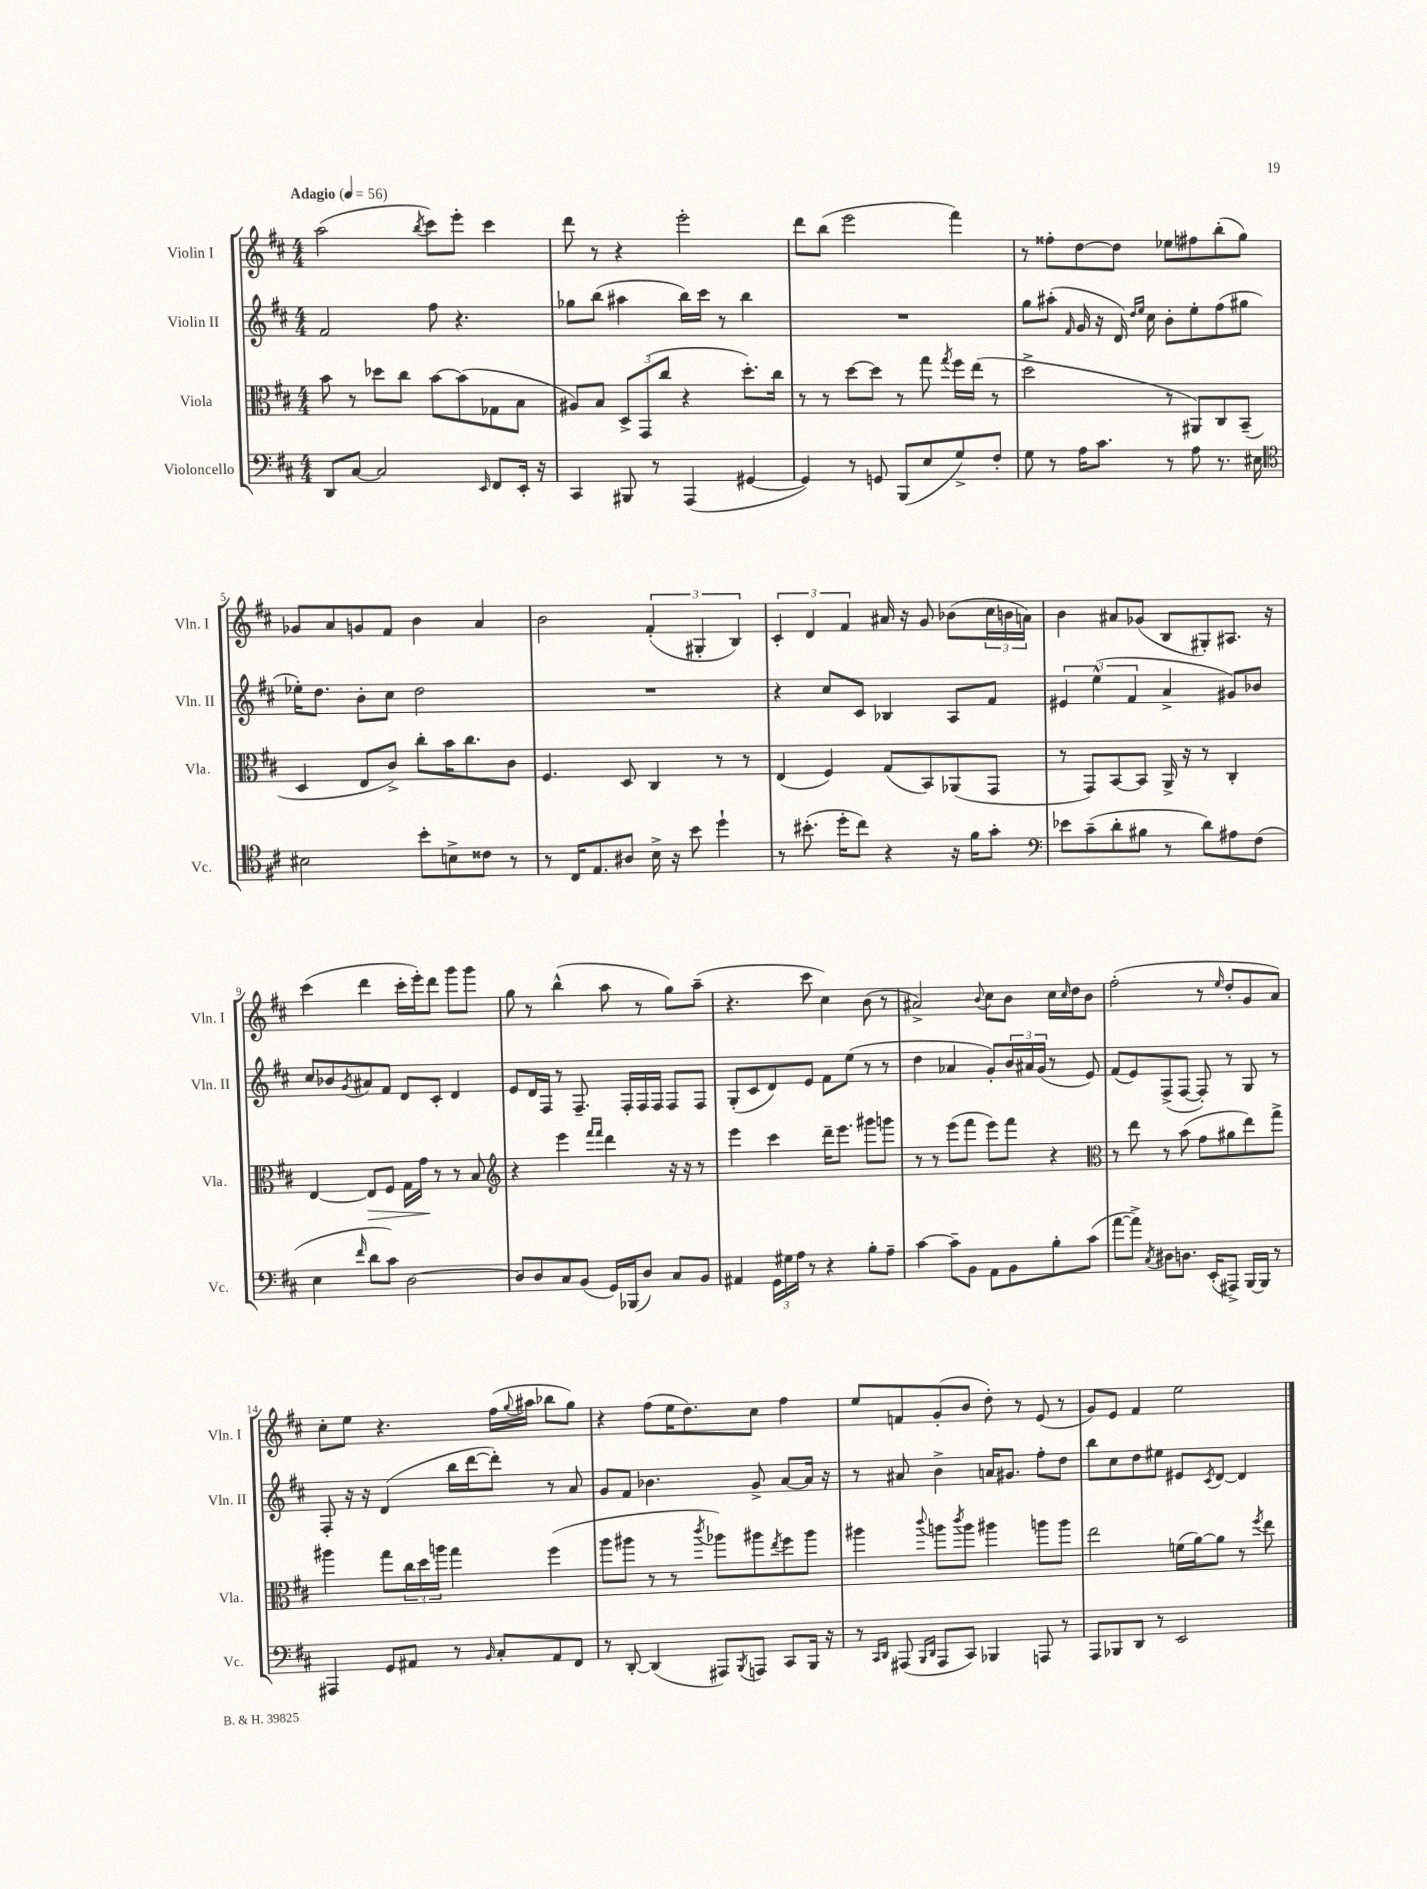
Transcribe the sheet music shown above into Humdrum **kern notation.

**kern	**kern	**kern	**kern
*staff4	*staff3	*staff2	*staff1
*clefF4	*clefC3	*clefG2	*clefG2
*k[f#c#]	*k[f#c#]	*k[f#c#]	*k[f#c#]
*M4/4	*M4/4	*M4/4	*M4/4
*MM56	*MM56	*MM56	*MM56
8DD	8b	2f#	(2aa
[8C#	8r	.	.
2C#]	8dd-	.	.
.	8cc#	.	.
.	.	.	8qbb
.	[8b	8ff#	8ccc#)
.	(8b]	4.r	8eee'
16qqEE	.	.	.
8FF#	8G-	.	4ccc#
16EE'	8B	.	.
16r	.	.	.
=	=	=	=
4CC#	8A#)	8gg-	8ddd
.	8B	(8bb	8r
8BBB#	12D^	4aa#	4r
.	(12GG	.	.
8r	.	.	.
.	12cc#	.	.
(4AAA	4r	16bb)	2eee'
.	.	16ccc#	.
.	.	8r	.
[4GG#	8.dd')	4bb	.
.	16cc#	.	.
=	=	=	=
4GG#])	8r	1r	8ddd
.	8r	.	(8bb
8r	[8dd	.	2eee
8GG	8dd]	.	.
(8BBB	8r	.	.
8E	8gg	.	.
.	8qgg	.	.
8G^)	16ff#	.	4fff#)
.	(16ee	.	.
8F#'	8r	.	.
=	=	=	=
8G	2dd^	8gg	8r
8r	.	(8aa#'	8ff##'
.	.	16qqf#	.
16A	.	16g	[8dd
8.c#	.	16r	.
.	.	16d)	8dd]
.	.	16qqdd	.
.	.	16qqee	.
.	.	16cc#	.
8r	8r	8b'	8ee-
8A	8AA#)	8ee'	8ff#
8.r	8C#	(8ff#	(8bb'
.	(8BB~	8gg#	8gg)
16E#	.	.	.
=	=	=	=
*clefC4	*	*	*
2B#	4D	16ee-')	8g-
.	.	8.dd	.
.	.	.	8a
.	8E	8b'	8g
.	8c#^)	8cc#	8f#
8b'	8cc#'	2dd	4b
8B^	16b	.	.
.	8.cc#	.	.
8c##	.	.	4a
8r	8c#	.	.
=	=	=	=
8r	4.F#	1r	2b
16C#	.	.	.
8.E	.	.	.
8A#	8D	.	.
16B^	4C#	.	(6f#'
16r	.	.	.
8b	.	.	.
.	.	.	6G#'
4dd`	8r	.	.
.	.	.	6B)
.	8r	.	.
=	=	=	=
8r	(4E	4r	6c#'
(8.b#'	.	.	.
.	.	.	6d
.	4F#)	8cc#	.
16dd'	.	.	.
.	.	.	6f#
8cc#)	.	8c#	.
4r	(8G	4B-	16a#
.	.	.	16r
.	8BB)	.	8g
16r	(8AA-	8A	(8b-
16f#	.	.	.
8g'	8GG	8f#	24cc#
.	.	.	24b
.	.	.	24a)
=	=	=	=
*clefF4	*	*	*
8e-	8r	6e#	4b
(8c#~	8GG)	.	.
.	.	(6ee^^	.
8d'	[8BB	.	8a#
.	.	6f#	.
8B#	8BB]	.	(8g-
8r	16AA^	4a^	8B
.	16r	.	.
8d)	8r	.	8G#')
8A#	4C#'	8g#)	8.A#
(8F#	.	8b-	.
.	.	.	16r
=	=	=	=
4E	[4E	8cc#	(4ccc#
.	.	8b-	.
16qqf#	.	8qg	.
8d	8E]	8a#	4ddd
8c#)	8F#	8f#	.
[2D	16G	8d	16ccc#'
.	16g	.	16eee')
.	8r	8c#'	8ddd
.	8r	4d	8ggg
.	8B	.	8ggg
=	=	=	=
*	*clefG2	*	*
8D]	4r	8e	8gg
8D	.	16d	8r
.	.	16F#	.
8C#	4eee	8r	(4bb^^
(8BB	.	8.F#~	.
.	16qqfff#	.	.
.	16qqfff#	.	.
16GG)	4ddd	.	8aa
(16BBB-	.	16F#'	.
8D)	.	16F#	8r
.	.	16F#	.
8C#	16r	8F#	8gg)
.	16r	.	.
8BB	8r	8F#	(8aa~
=	=	=	=
4AA#	4eee	(8G'	4.r
.	.	8c#	.
24GG	4ccc#	8d)	.
24G#	.	.	.
24A	.	.	.
8r	.	8e	8ccc#
4r	16ddd~	8f#	4cc#)
.	8.eee	.	.
.	.	(8ee	.
8B'	8ggg#	8r	(8b
8A~	8ggg	8r	8r
=	=	=	=
[4c#	8r	4dd	2a#^)
.	8r	.	.
8c#~]	(8eee	4a-	.
8BB	8fff#	.	.
.	.	.	8qqb
8AA	8eee)	8g')	8cc#
8BB	8fff#	24b	8b
.	.	24a#	.
.	.	(24g	.
8B'	4r	8r	16cc#
.	.	.	16qqcc#
.	.	.	16dd
(8c#	.	8e)	8b
=	=	=	=
*	*clefC3	*	*
[8a	8r	(8f#	(2ff#'
8a^])	8ee	8e)	.
8qC#	.	.	.
8D#	8r	(8F#^	.
8.D	(8b	[8F#	.
.	8g	8F#'])	8r
(16EE'	.	.	.
.	.	.	16qqee
8AAA#^)	8a#	8r	8dd'
[16BBB	8ee)	8G	8g
16BBB]	.	.	.
8r	8gg^	8r	8a)
=	=	=	=
4AAA#	4aa#	8F#'	8cc#'
.	.	16r	8ee
.	.	16r	.
8GG	8gg	(4d	4.r
8AA#	24cc#	.	.
.	24dd	.	.
.	24aa	.	.
8r	4gg	16bb	.
.	.	[16ddd	.
16qqBB	.	.	.
8C#'	.	8ddd'])	(16ff#
.	.	.	8qqgg
.	.	.	16aa#
8AA#	(4ff#	8r	8bb-
8FF#	.	8a	8gg)
=	=	=	=
8r	8aa	8g	4r
[8DD'	8aa#	8f#	.
(4DD]	8r	4.b-	(8ff#
.	8r	.	16ee
.	.	.	8.dd)
.	8qccc#	.	.
8AAA#)	8aa-)	.	.
8qBBB	.	.	.
8AAA	8aa#	8g^	8cc#
.	8qee	.	.
8CC#	8ff#	[8a	4ff#
16BBB	8aa#	16a]	.
16r	.	16r	.
=	=	=	=
8r	4aa#	8r	8ee
16qqCC#	.	.	.
16qqDD	.	.	.
(8AAA#	.	8a#	8f
16qqBBB	.	.	.
16qqDD	8qqccc#	.	.
8AAA#	8aa	4b^	(8g'
.	8qccc#	.	.
8CC#)	8aa	.	8b
4BBB-	4aa#	16a	8dd')
.	.	8.g#	.
.	.	.	8r
8AAA	8aa	8ff#'	(8e
8r	8aa	8dd	8r
=	=	=	=
8AAA	2ee	8bb	8g)
8BBB-	.	8cc#	8e
8DD	.	8dd	4f#
8r	.	8ee#	.
2EE	(16f	8e#	2ee
.	[16a)	.	.
.	.	8qc#	.
.	8a]	[8d	.
.	8r	4d]	.
.	8qff#	.	.
.	8ee	.	.
==	==	==	==
*-	*-	*-	*-
